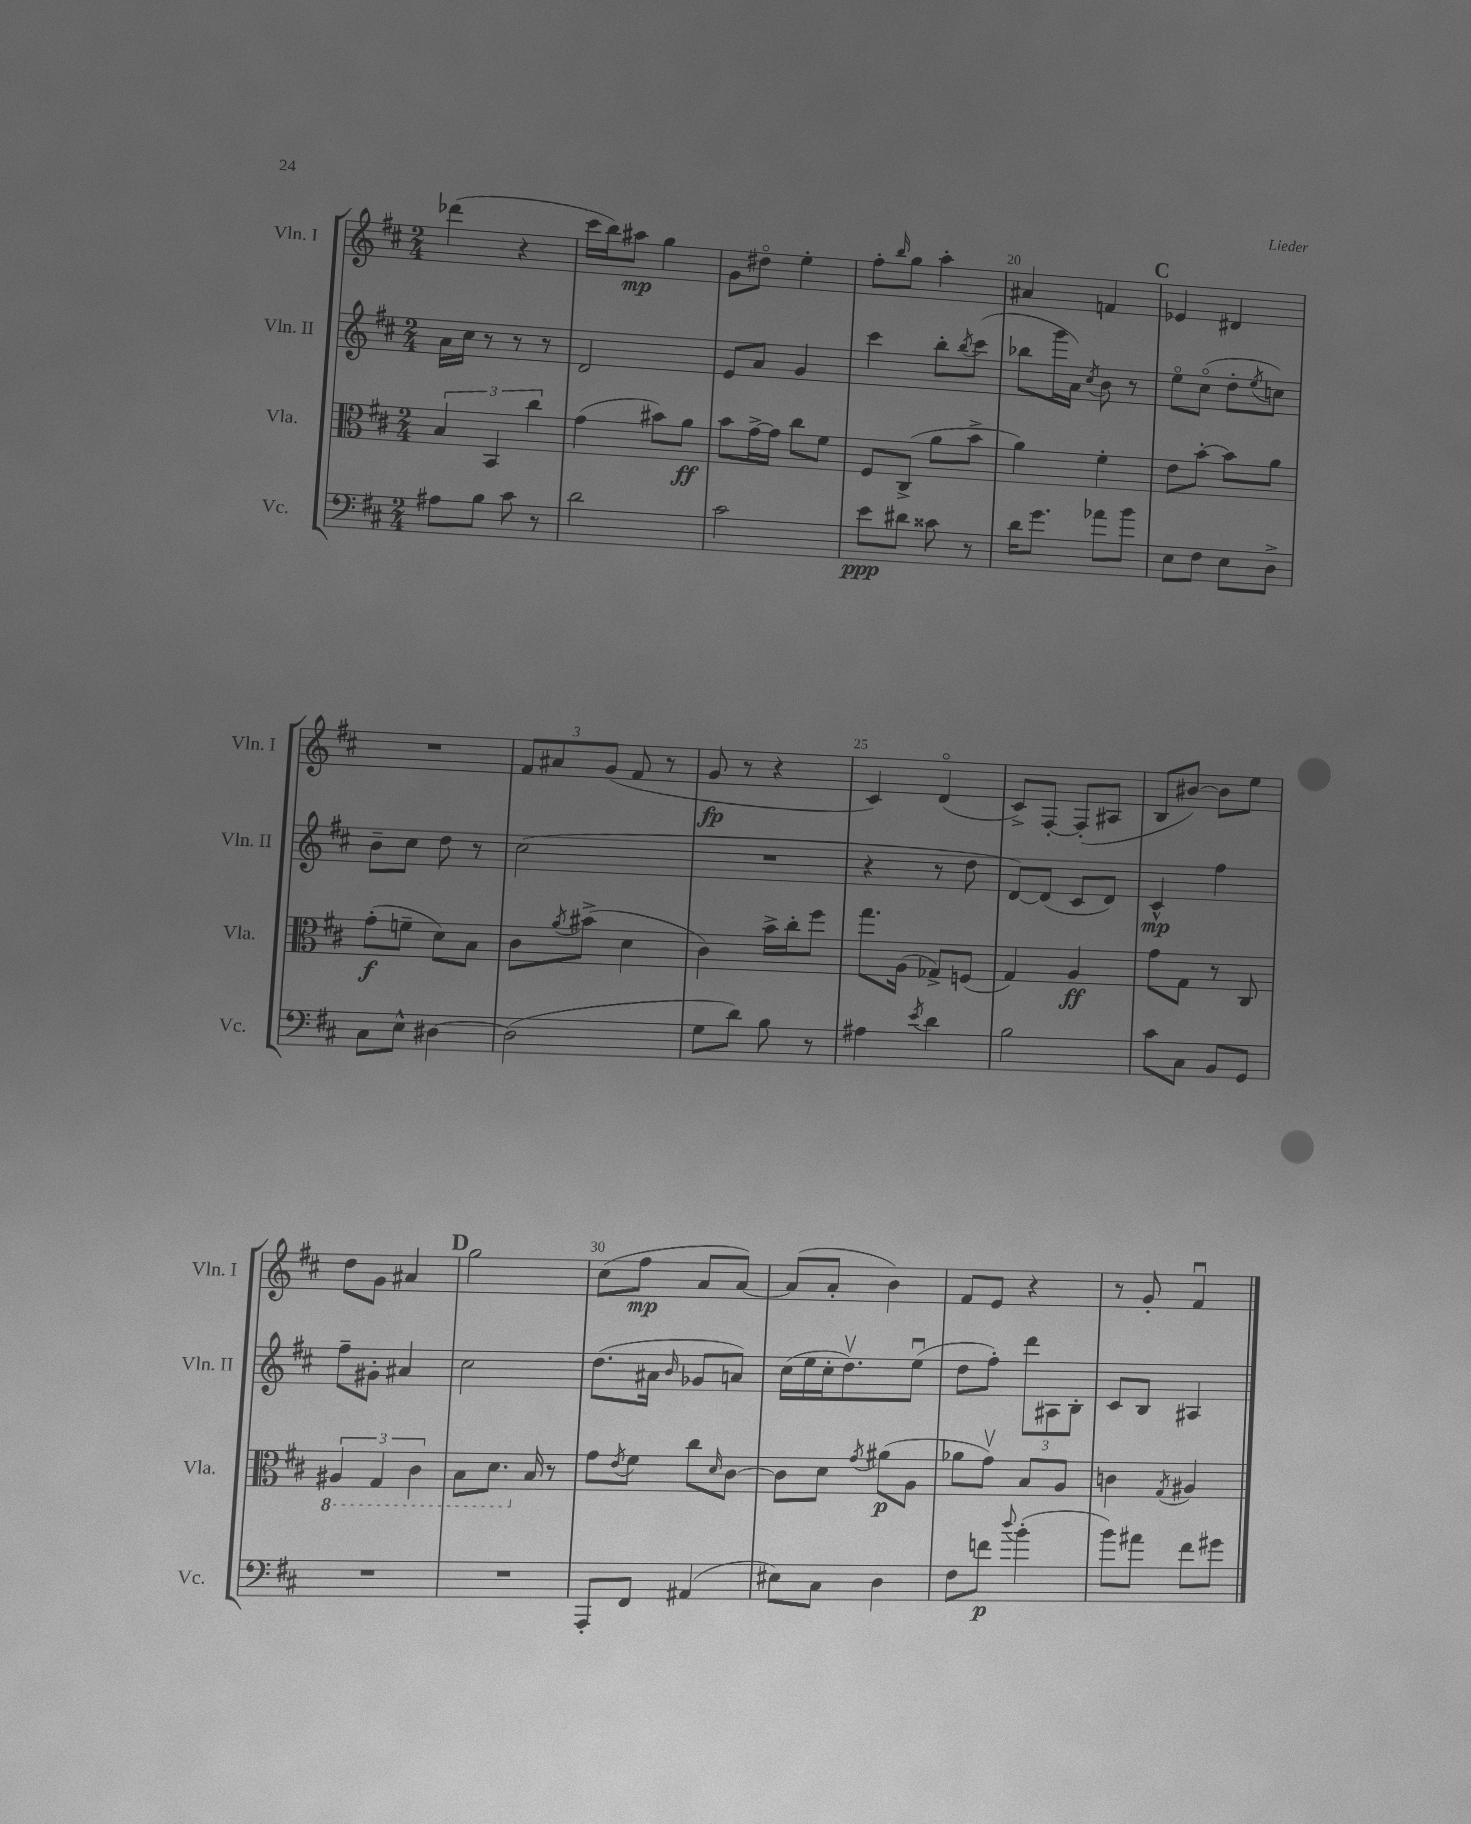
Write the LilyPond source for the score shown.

<<
\new StaffGroup <<
\new Staff = "s0" \with { instrumentName = "Vln. I" shortInstrumentName = "Vln. I" } {
    \clef treble \key d \major \numericTimeSignature \time 2/4
    des'''4( r4 |
    cis'''16 b''16) ais''8\mp g''4 |
    g'8 dis''8\flageolet e''4-. |
    fis''8-. \grace { b''16 } g''8 a''4-. |
    ais'4 f'4 |
    \mark \markup { \bold "C" } ees'4 dis'4 |
    R2 |
    \tuplet 3/2 { fis'8 ais'8 g'8( } fis'8 r8 |
    g'8\fp r8 r4 |
    cis'4) d'4\flageolet( |
    cis'8->) fis8~-. fis8-.( ais8 |
    b8 bis'8~) bis'8 e''8 |
    d''8 g'8 ais'4 |
    \mark \markup { \bold "D" } g''2 |
    cis''8( fis''8\mp a'8 a'8~) |
    a'8( a'8-. b'4) |
    fis'8 e'8 r4 |
    r8 g'8-. fis'4\downbow \bar "|." |
}
\new Staff = "s1" \with { instrumentName = "Vln. II" shortInstrumentName = "Vln. II" } {
    \clef treble \key d \major \numericTimeSignature \time 2/4
    a'16 cis''16 r8 r8 r8 |
    d'2 |
    e'8 a'8 g'4 |
    cis'''4 b''8-. \acciaccatura { b''8 } cis'''8( |
    bes''8 g'''16 a'16) \acciaccatura { cis''8 } b'8 r8 |
    \mark \markup { \bold "C" } e''8\flageolet cis''8\flageolet( d''8-. \acciaccatura { e''8 } c''8) |
    b'8-- cis''8 d''8 r8 |
    cis''2( |
    R2 |
    r4 r8 d''8 |
    d'8~) d'8( cis'8 d'8) |
    cis'4-^\mp fis''4 |
    fis''8-- gis'8-. ais'4 |
    \mark \markup { \bold "D" } cis''2 |
    d''8.( ais'16 \grace { b'16 } ges'8 a'8) |
    cis''16( e''16 cis''16-. d''8.\upbow) e''8\downbow( |
    d''8 fis''8-.) \tuplet 3/2 { d'''8 ais8 b8-. } |
    cis'8 b8 ais4 \bar "|." |
}
\new Staff = "s2" \with { instrumentName = "Vla." shortInstrumentName = "Vla." } {
    \clef alto \key d \major \numericTimeSignature \time 2/4
    \tuplet 3/2 { b4 b,4 cis''4 } |
    g'4( bis'8) a'8\ff |
    b'8 g'16~-> g'16 cis''8 fis'8 |
    fis8 cis8->( a'8 b'8-> |
    a'4) fis'4-. |
    \mark \markup { \bold "C" } e'8 b'8~-. b'8 a'8 |
    g'8-.\f( f'8-- d'8) b8 |
    cis'8 \acciaccatura { a'8 } bis'8->( d'4 |
    cis'4) b'16-> cis''16-. fis''8 |
    g''8. a16( ges8->) f8( |
    g4) a4\ff |
    g'8 g8 r8 cis8 |
    \tuplet 3/2 { \ottava #-1 ais,4 g,4 cis4 } |
    \mark \markup { \bold "D" } b,8 d8. \ottava #0 b16 r8 |
    g'8 \acciaccatura { e'8 } fis'8 cis''8 \grace { d'16 } cis'8~ |
    cis'8 d'8 \acciaccatura { g'8 } ais'8\p( a8 |
    aes'8 g'8\upbow) b8 a8 |
    c'4 \acciaccatura { g8 } ais4 \bar "|." |
}
\new Staff = "s3" \with { instrumentName = "Vc." shortInstrumentName = "Vc." } {
    \clef bass \key d \major \numericTimeSignature \time 2/4
    ais8 b8 cis'8 r8 |
    d'2 |
    cis'2 |
    e'8\ppp dis'8 cisis'8 r8 |
    d'16 g'8. aes'8 b'8 |
    \mark \markup { \bold "C" } e8 fis8 e8 d8-> |
    cis8 e8-^ dis4~ |
    dis2( |
    g8 d'8) b8 r8 |
    ais4 \acciaccatura { e'8 } d'4 |
    b2 |
    cis'8 cis8 b,8 g,8 |
    R2 |
    \mark \markup { \bold "D" } R2 |
    a,,8-. fis,8 ais,4( |
    eis8) cis8 d4 |
    fis8 f'8\p \appoggiatura { d''8 } b'4-.( |
    b'8) ais'8 fis'8 gis'8 \bar "|." |
}
>>
>>
\layout { \context { \Score currentBarNumber = #16 \override BarNumber.break-visibility = ##(#f #t #t) barNumberVisibility = #(every-nth-bar-number-visible 5) } }
